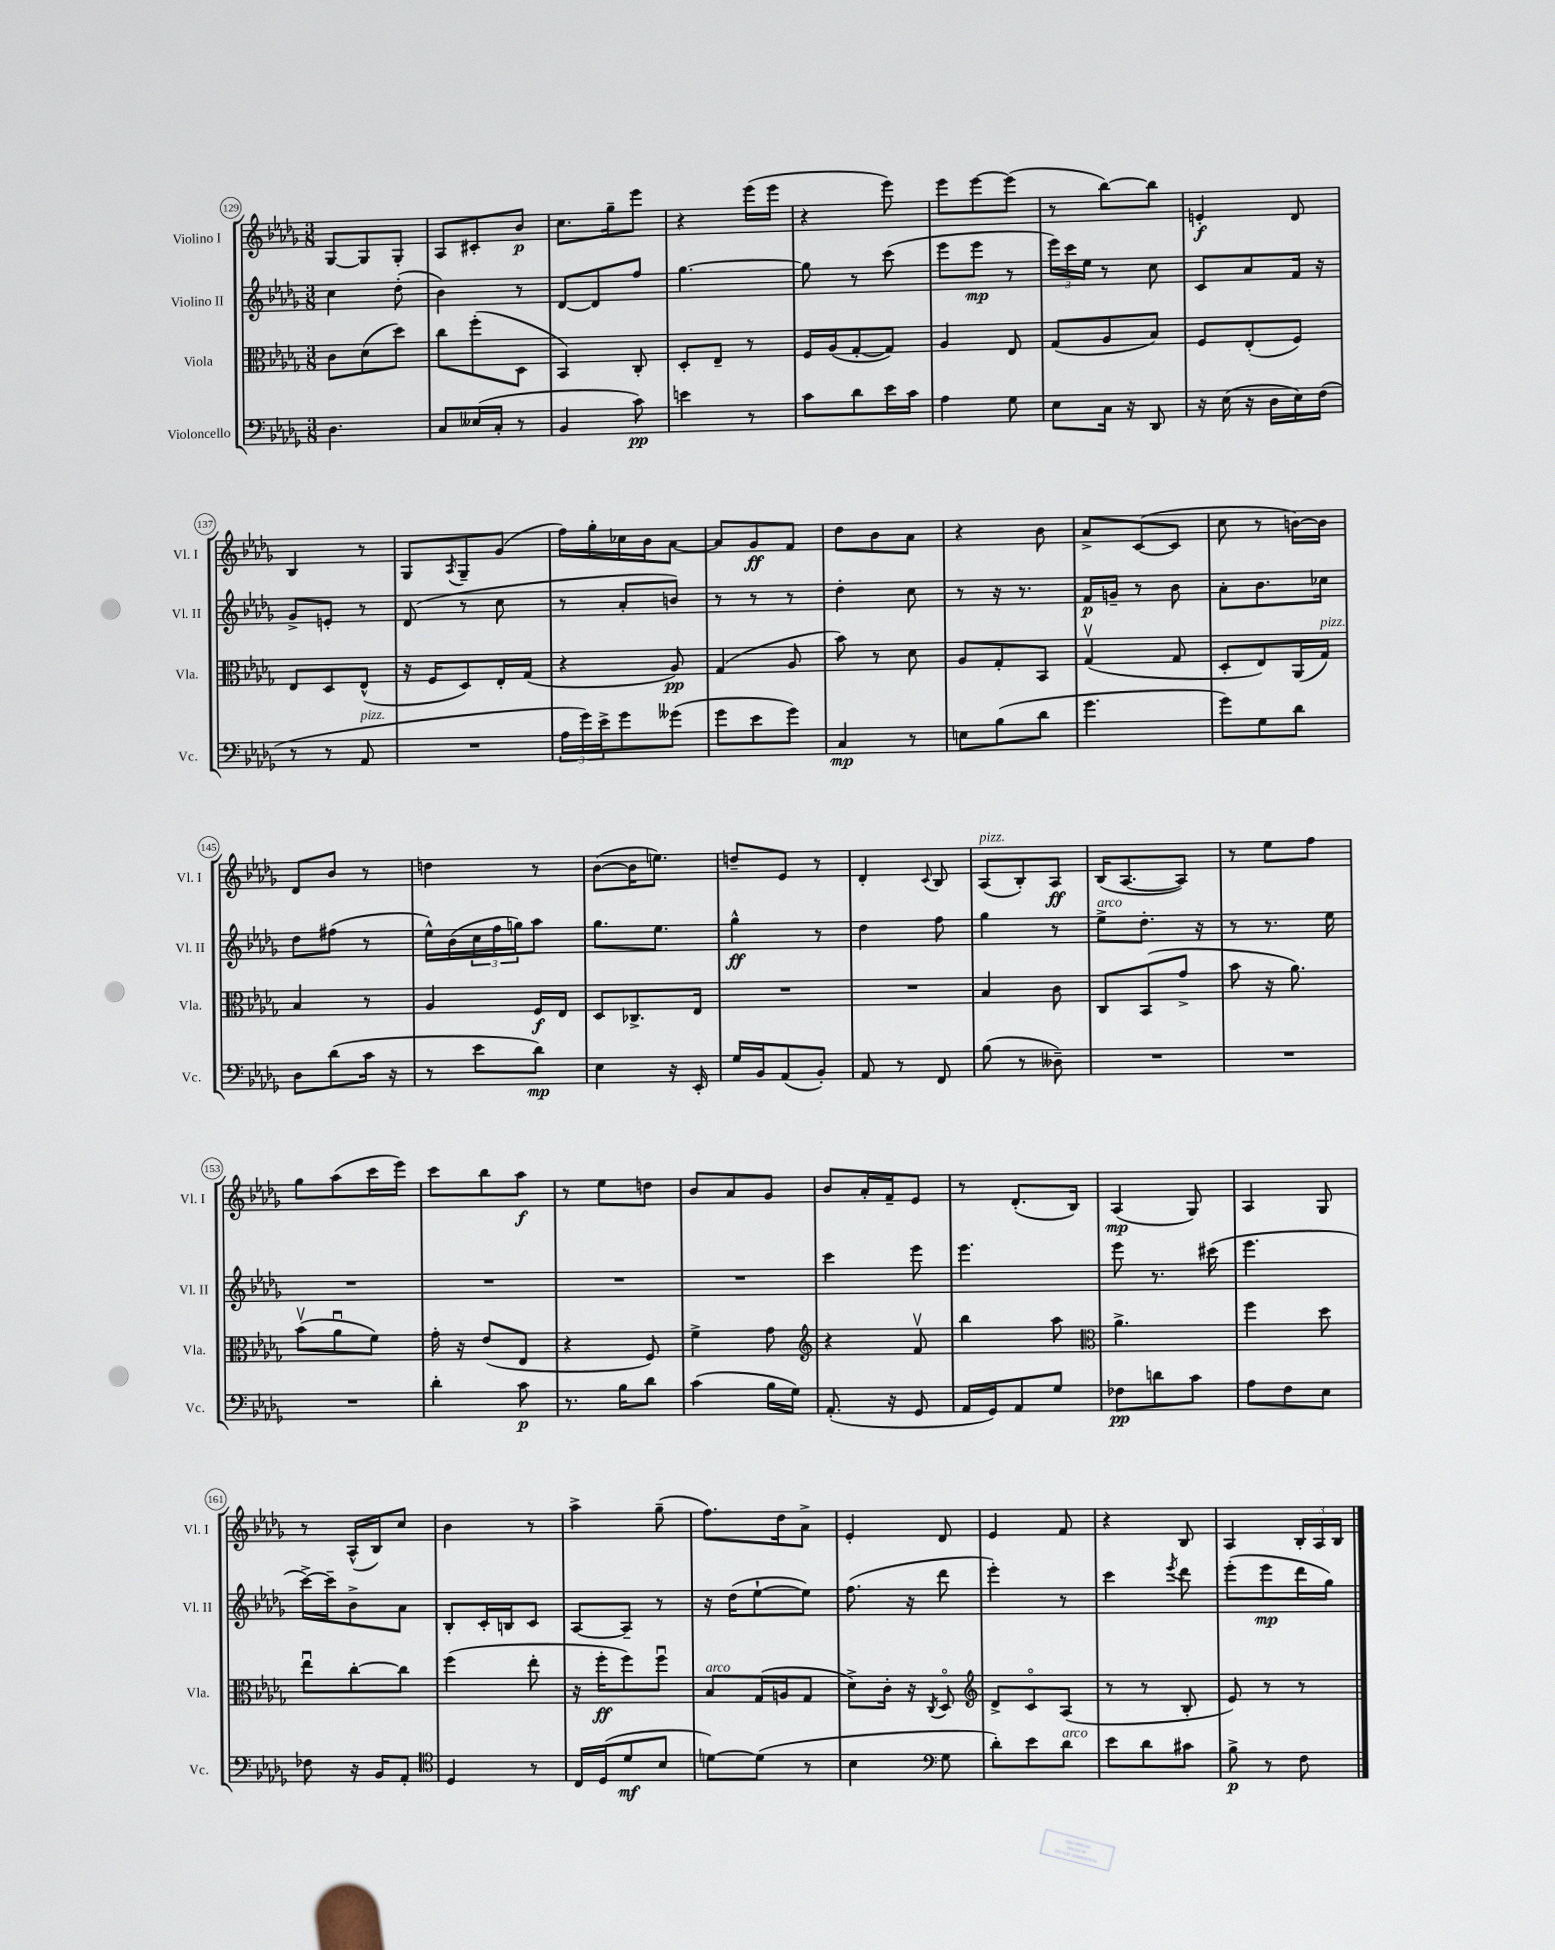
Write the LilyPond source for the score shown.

<<
\new StaffGroup <<
\new Staff = "s0" \with { instrumentName = "Violino I" shortInstrumentName = "Vl. I" } {
    \clef treble \key des \major \numericTimeSignature \time 3/8
    ges8~ ges8 ges8-. |
    aes8 cis'8-. bes'8\p |
    c''8. ges''16-- ees'''8 |
    r4 ees'''16( ees'''16 |
    r4 ees'''8) |
    ees'''8 ees'''8~ ees'''8( |
    r8 bes''8~) bes''8 |
    e'4-.\f des'8 |
    bes4 r8 |
    ges8 \acciaccatura { aes8 } ges8-- ges'8( |
    f''16) ges''16-. ces''16 bes'16 aes'8~ |
    aes'8 ges'8\ff f'8 |
    des''8 bes'8 aes'8 |
    r4 bes'8 |
    aes'8-> c'8~( c'8 |
    c''8 r8 b'16~) b'16 |
    des'8 bes'8 r8 |
    d''4 r8 |
    bes'8~( bes'16 e''8.) |
    d''8-- ees'8 r8 |
    des'4-. \appoggiatura { c'8 } bes8 |
    aes8^\markup { \italic "pizz." }( bes8-.) aes8\ff |
    bes16( aes8.~ aes8) |
    r8 ees''8 f''8 |
    ges''8 aes''8( c'''16 ees'''16) |
    c'''8 bes''8 aes''8\f |
    r8 ees''8 d''8 |
    bes'8 aes'8 ges'8 |
    bes'8 aes'16-. f'16-- ees'8 |
    r8 des'8.-.( bes16) |
    aes4\mp( ges8) |
    aes4 ges8 |
    r8 aes16-^( bes16) c''8 |
    bes'4 r8 |
    aes''4-> ges''8--( |
    f''8.) des''16 aes'8-> |
    ees'4-. des'8 |
    ees'4 f'8 |
    r4 bes8 |
    aes4 \tuplet 3/2 { bes16-. aes16 bes16 } \bar "|." |
}
\new Staff = "s1" \with { instrumentName = "Violino II" shortInstrumentName = "Vl. II" } {
    \clef treble \key des \major \numericTimeSignature \time 3/8
    c''4 des''8-.( |
    bes'4) r8 |
    des'8~ des'8 f''8 |
    ges''4.~ |
    ges''8 r8 c'''8( |
    ees'''8 ees'''8\mp r8 |
    \tuplet 3/2 { ees'''16) c'''16 ees''16 } r8 c''8 |
    c'8 aes'8 f'16 r16 |
    ges'8-> e'8-. r8 |
    des'8( r8 c''8 |
    r8 aes'8-. b'8) |
    r8 r8 r8 |
    des''4-. c''8 |
    r8 r16 r8. |
    f'16\p g'16-- r8 bes'8 |
    aes'8-. bes'8. ces''16 |
    des''8 fis''8( r8 |
    ees''16-^) bes'16( \tuplet 3/2 { c''16 f''16 g''16) } aes''8 |
    ges''8. ees''8. |
    ges''4-^\ff r8 |
    des''4 f''8 |
    ges''4 r8 |
    ees''8->^\markup { \italic "arco" } des''8.-. r16 |
    r8 r8. ees''16 |
    R4. |
    R4. |
    R4. |
    R4. |
    c'''4 ees'''8 |
    ees'''4. |
    ees'''8 r8. cis'''16( |
    ees'''4. |
    c'''16~->) c'''16-- bes'8-> aes'8 |
    bes8-. c'16-. b16 c'8 |
    aes8~ aes8-- r8 |
    r16 des''16( ees''8~-! ees''8) |
    f''8.( r16 des'''8 |
    ees'''4-.) r8 |
    c'''4 \acciaccatura { ees'''8 } des'''8 |
    ees'''8-.( ees'''8\mp des'''16 ges''16) \bar "|." |
}
\new Staff = "s2" \with { instrumentName = "Viola" shortInstrumentName = "Vla." } {
    \clef alto \key des \major \numericTimeSignature \time 3/8
    c'8 des'8( des''8) |
    c''8 f''8-.( des8 |
    bes,4) c8-. |
    des8-. ees8-- r8 |
    f16 aes16( ges8~-. ges8) |
    aes4 ees8 |
    ges8( aes8 bes8) |
    f8 ees8-.( f8) |
    ees8 des8 ees8-^( |
    r16 f16 des8) ees16-. ges16( |
    r4 aes8\pp) |
    ges4( aes8 |
    bes'8) r8 des'8 |
    aes8 ges8-. bes,8 |
    ges4\upbow( ges8 |
    des8-. ees8) aes,16( ges16^\markup { \italic "pizz." }) |
    bes4 r8 |
    aes4 f16\f ees16 |
    des8 ces8.-> ees16 |
    R4. |
    R4. |
    bes4 c'8 |
    c8 bes,8( ges'8-> |
    bes'8 r16 aes'8.) |
    bes'8\upbow( aes'8\downbow f'8) |
    ges'16-. r16 ees'8( ees8 |
    r4 f8) |
    f'4-> ges'8 |
    \clef treble r4 f'8\upbow |
    bes''4 aes''8 |
    \clef alto aes'4.-> |
    f''4 des''8 |
    ees''8\downbow c''8~-. c''8 |
    f''4( ees''8-. |
    r16 f''16-.\ff f''8) f''8\downbow |
    bes8^\markup { \italic "arco" } ges16( a16 ges8 |
    des'8->) c'16-. r16 \acciaccatura { c8 } des8\flageolet |
    \clef treble des'8-> c'8\flageolet aes8( |
    r8 r8 bes8-. |
    ees'8) r8 r8 \bar "|." |
}
\new Staff = "s3" \with { instrumentName = "Violoncello" shortInstrumentName = "Vc." } {
    \clef bass \key des \major \numericTimeSignature \time 3/8
    des4. |
    c8 eeses16( c16-. r8 |
    bes,4 c'8\pp) |
    e'4 r8 |
    c'8 des'8 ees'16 c'16 |
    aes4 ges8 |
    ees8 c16 r16 des,8 |
    r16 ees16( r16 des16 ees16) f16( |
    r8 r8 aes,8^\markup { \italic "pizz." } |
    R4. |
    \tuplet 3/2 { aes16 ges'16) ees'16-> } ges'8 geses'8( |
    ges'8 ees'8 ges'8) |
    c4\mp r8 |
    e8 bes8( des'8 |
    ges'4. |
    ges'8) ges8 des'8 |
    des8 des'8( c'16 r16 |
    r8 ees'8 des'8\mp) |
    ees4 r16 ees,16-. |
    ges16 bes,16 aes,8( bes,8-.) |
    aes,8 r8 f,8 |
    bes8( r8 deses8--) |
    R4. |
    R4. |
    R4. |
    des'4-. c'8\p |
    r8. bes16 des'8 |
    c'4( bes16 ges16) |
    aes,8.-.( r16 ges,8 |
    aes,16 ges,16) aes,8 ges8 |
    fes8\pp d'8 c'8 |
    aes8 f8 ees8 |
    fes8 r16 bes,16 aes,8-. |
    \clef tenor des4 r8 |
    c16 des16( des'8\mf bes8 |
    d'8~) d'8( r8 |
    bes4 \clef bass ges8 |
    des'8-.) ees'8 des'8^\markup { \italic "arco" } |
    ees'8 des'8 cis'8 |
    bes8->\p r8 f8 \bar "|." |
}
>>
>>
\layout { \context { \Score currentBarNumber = #129 \override BarNumber.stencil = #(make-stencil-circler 0.1 0.3 ly:text-interface::print) } }
